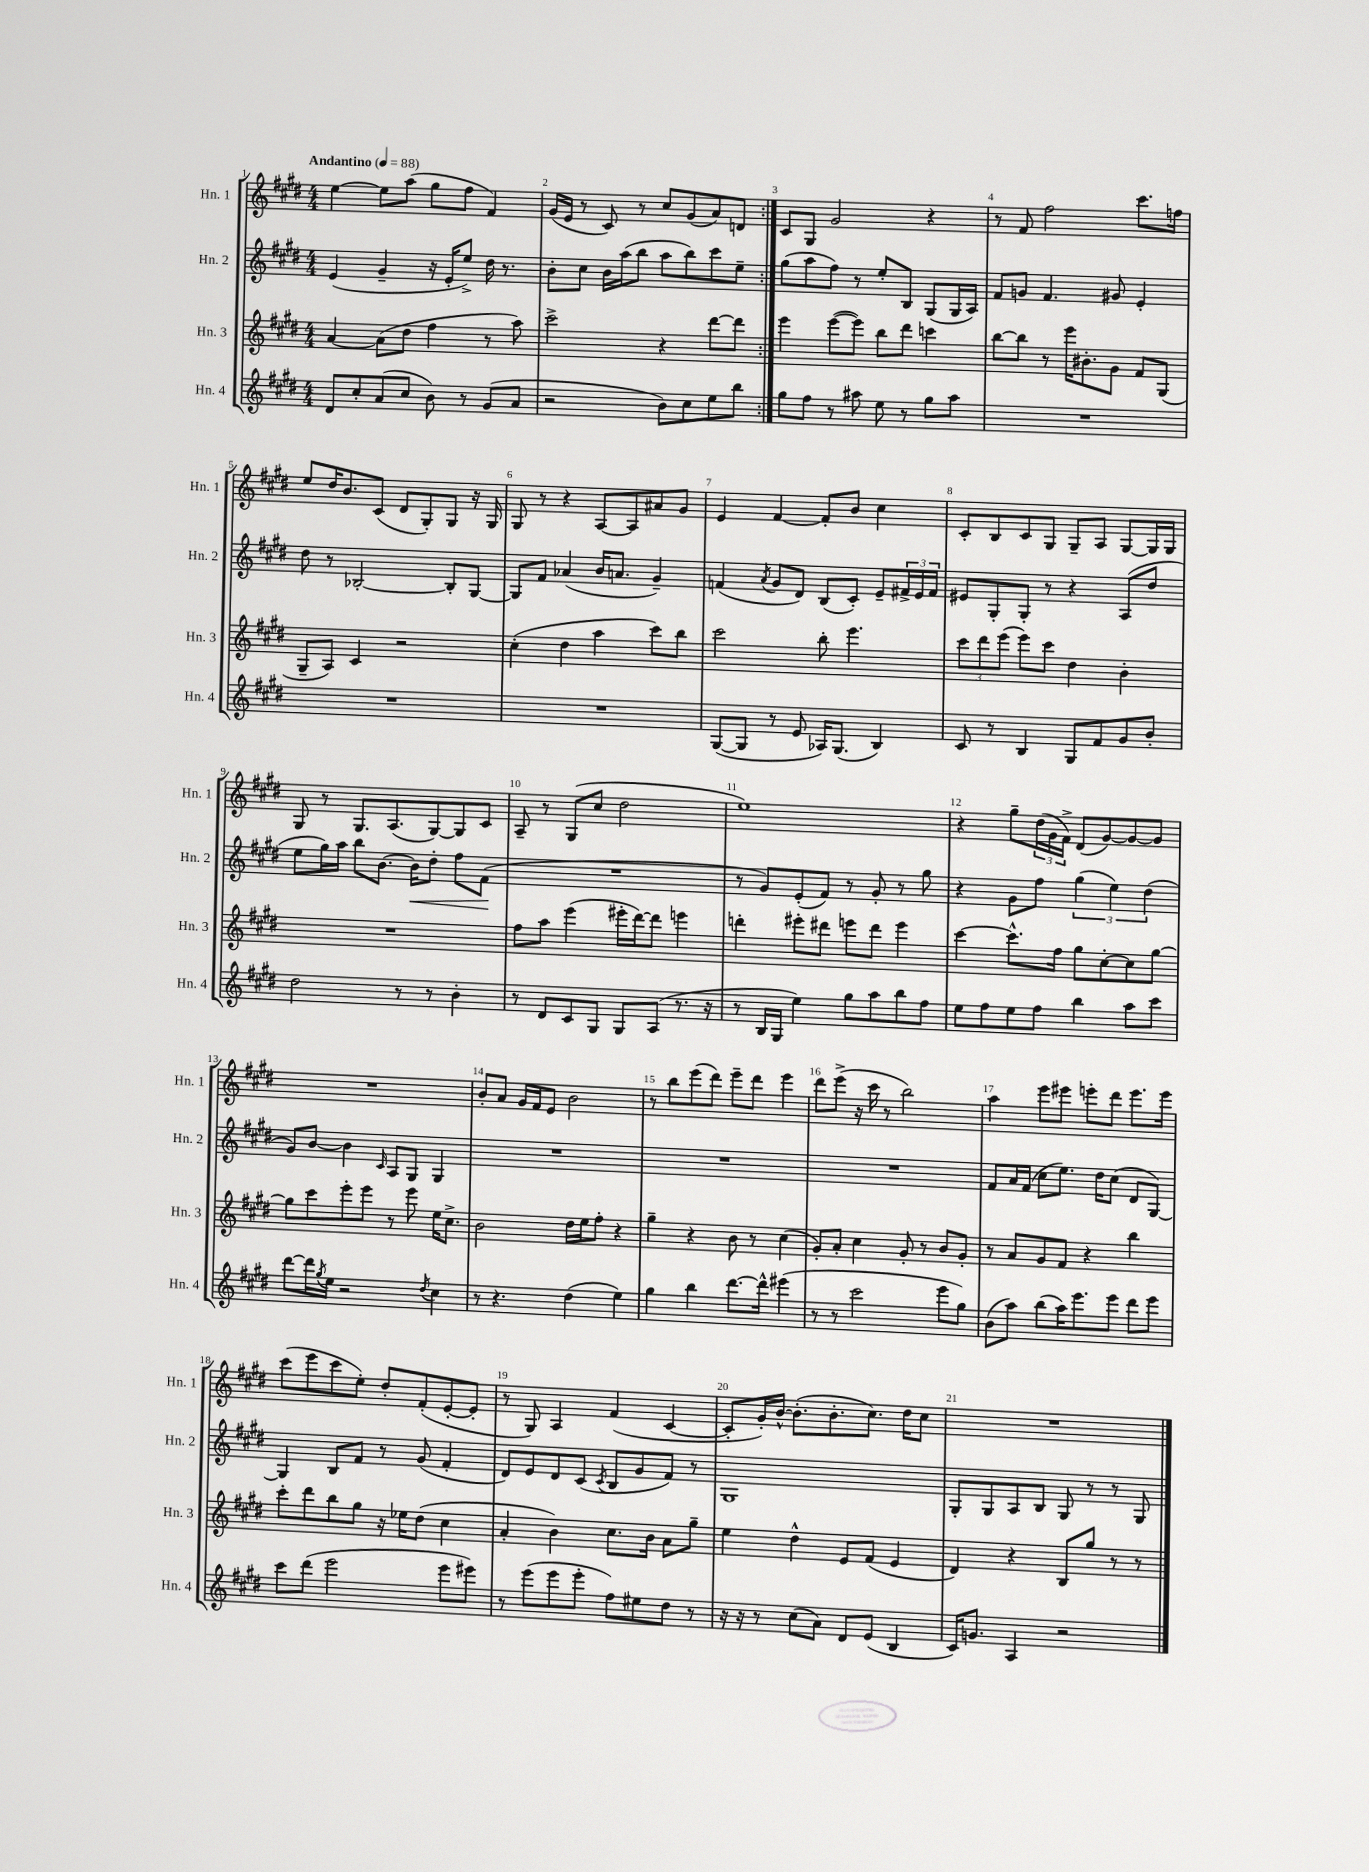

**kern	**kern	**kern	**kern
*staff4	*staff3	*staff2	*staff1
*clefG2	*clefG2	*clefG2	*clefG2
*k[f#c#g#d#]	*k[f#c#g#d#]	*k[f#c#g#d#]	*k[f#c#g#d#]
*M4/4	*M4/4	*M4/4	*M4/4
*MM88	*MM88	*MM88	*MM88
8d#/L	[4a/	(4e/	[4ee\
8cc#'/	.	.	.
(8a/	(8a\]L	4g#~/	8ee\]L
8cc#/J	8dd#\J	.	(8aa\J
8b\)	4ff#\	16r	8gg#\L
.	.	16e'/LK	.
8r	.	8ee^/J)	8ff#\J
(8g#/L	8r	16dd#\	4f#/)
.	.	8.r	.
8a/J	8aa\)	.	.
=	=	=	=
2r	2ccc#^\	8b'\L	(16g#/LL
.	.	.	16e/JJ
.	.	8cc#\J	8r
.	.	16b\LL	8c#/)
.	.	(16aa\J	.
.	.	8bb\J	8r
8b\L)	4r	8aa\L	8cc#/L
8cc#\	.	8bb\)	(8g#/
8ee\	[8ddd#\L	8ccc#\	8a/)
8bb\J	8ddd#\]J	8ee~\J	8d/J
=:|!	=:|!	=:|!	=:|!
8gg#\L	4eee\	(8gg#\L	8c#/L
8ff#\J	.	8aa\	8G#/J
8r	([8eee\L	8ff#\J)	2g#/
8aa#\	8eee\]J)	8r	.
8ee\	8bb\L	8ee'/L	.
8r	8ddd#\J	8B/J	.
8gg#\L	4ccc\	(8G#/L	4r
8aa#\J	.	16G#/L	.
.	.	16A/JJ)	.
=	=	=	=
1r	[8bb\L	8f#/L	8r
.	8bb\]J	8g/J	8f#/
.	8r	4.f#/	2ff#\
.	16eee\LK	.	.
.	8.b#'\	.	.
.	8g#\J	8g#/	.
.	8f#/L	4e'/	8.ccc#\L
.	(8G#/J	.	.
.	.	.	16ff\Jk
=	=	=	=
1r	8G#~/L	8dd#\	8ee/L
.	8A/J)	8r	16dd#/K
.	.	.	8.b/
.	4c#/	[2B-'/	.
.	.	.	(8c#/J
.	2r	.	8d#/L
.	.	.	8G#'/)
.	.	8B-'/]L	8G#/J
.	.	[8G#/J	16r
.	.	.	16G#/
=	=	=	=
1r	(4cc#'\	8G#/]L	8G#/
.	.	8f#/J	8r
.	4dd#\	(4a-/	4r
.	4aa\	16b/LK	[8A/L
.	.	8.a/J	.
.	.	.	8A/]
.	8ccc#\L)	4g#~/)	8a#/
.	8bb\J	.	8g#/J
=	=	=	=
([8G#/L	2ccc#\	(4f/	4e/
8G#/]J	.	.	.
.	.	8qa/	.
8r	.	8g#/L	[4f#/
8e/	.	8d#/J)	.
16A-/LK)	8bb'\	(8B/L	8f#'/]L
(8.G#/J	.	.	.
.	4.eee\	8c#'/J)	8b/J
4B/)	.	8e~/L	4cc#\
.	.	24f#^/L	.
.	.	24e/	.
.	.	24f#/JJ	.
=	=	=	=
8c#/	12ccc#\L	8e#/L	8c#'/L
.	12ddd#\	.	.
8r	.	8G#'/	8B/
.	(12eee\J	.	.
4B/	8eee\L)	8G#'/J	8c#/
.	8ccc#\J	8r	8G#/J
8G#/L	4dd#\	4r	8G#~/L
8f#/	.	.	8A/J
8g#/	4b'\	(8A/L	[8G#/L
8b'/J	.	8dd#/J	16G#/]L
.	.	.	16G#/JJ
=	=	=	=
2dd#\	1r	8ee\L	8G#/
.	.	16gg#\L)	8r
.	.	16aa\JJ	.
.	.	8bb\L	8.G#/L
.	.	[8.b\J	.
.	.	.	(8.A/
8r	.	.	.
.	.	16b\]LK	.
8r	.	8dd#'\J	[8G#/)
4b'\	.	8ff#\L	8G#/]
.	.	(8f#\J	8c#/J
=	=	=	=
8r	8ff#\L	1r	8A~/
8d#/L	8aa\J	.	8r
8c#/	(4eee\	.	(8G#/L
8G#/J	.	.	8cc#/J
8G#/L	16eee#'\LL	.	2dd#\
.	[16ddd#\J)	.	.
(8A/J	8ddd#\]J	.	.
8.r	4eee\	.	.
16r	.	.	.
=	=	=	=
8r	4ddd'\	8r	1ee)
16B/LL	.	8g#/L)	.
16G#/JJ	.	.	.
4ee\)	8eee#'\L	(8e'/	.
.	8ddd#\J	8f#/J)	.
8gg#\L	8eee\L	8r	.
8aa\	8ddd#\J	8g#'/	.
8bb\	4eee\	8r	.
8ff#\J	.	8gg#\	.
=	=	=	=
8ee\L	[4ccc#\	4r	4r
8ff#\	.	.	.
8ee\	8.ccc#^^\]L	8g#\L	8gg#~\L
8ff#\J	.	8ff#\J	(24dd#\L
.	.	.	24g#\
.	16ff#\Jk	.	.
.	.	.	24f#^\JJ)
4bb\	8gg#\L	(6gg#\	(8d#/L
.	[8cc#'\	.	[8g#/)
.	.	6ee\)	.
8aa\L	8cc#\]	.	8g#/_
.	.	(6dd#\	.
8ccc#\J	[8gg#\J	.	8g#/]J
=	=	=	=
[8ddd#\L	8gg#\]L	8g#/L)	1r
16ddd#\]L	8ccc#\	[8b/J	.
8qgg#/	.	.	.
16ee\JJ	.	.	.
2r	8eee'\	4b\]	.
.	8eee\J	.	.
.	.	16qqc#/	.
.	8r	8A/L	.
.	8eee\	8G#/J	.
8qdd#/	.	.	.
4cc#\	16ee\LK	4G#/	.
.	8.cc#^\J	.	.
=	=	=	=
8r	2b\	1r	8b'/L
4.r	.	.	8a/J
.	.	.	16g#/LL
.	.	.	16f#/J
.	.	.	8e/J
(4dd#\	16dd#\LL	.	2b\
.	16ee\J	.	.
.	8ff#'\J	.	.
4ee\)	4r	.	.
=	=	=	=
4gg#\	4gg#~\	1r	8r
.	.	.	8bb\L
4bb\	4r	.	(8eee\
.	.	.	8ddd#\J)
[8.ddd#\L	8b\	.	8eee~\L
.	8r	.	8ddd#\J
16ddd#^^\]Jk	.	.	.
(4eee#\	(4cc#\	.	4eee\
=	=	=	=
8r	8g#'/L)	1r	8ddd#\L
8r	8a'/J	.	(8eee^\J
2ccc#\	4cc#\	.	16r
.	.	.	16ccc#\
.	.	.	8r
.	8g#'/	.	2bb\)
.	8r	.	.
8eee\L	8b/L	.	.
8gg#\J)	8g#'/J	.	.
=	=	=	=
(8b\L	8r	8f#/L	4aa\
8aa\J)	8a/L	16a/L	.
.	.	(16f#/JJ	.
(8bb\L	8g#/	8cc#\L	8eee\L
16aa\K)	8f#/J	8.ee\J)	8eee#\J
8.eee\	.	.	.
.	4r	.	8eee'\L
.	.	16dd#\LK	.
8eee\J	.	(8cc#\J	8ddd#\J
8ddd#\L	4bb\	8d#/L	8.eee\L
8eee\J	.	[8G#/J)	.
.	.	.	16eee\Jk
=	=	=	=
8ccc#\L	8ccc#'\L	4G#/]	(8ccc#\L
(8ddd#\J	8ddd#\	.	8eee\
2eee\	8bb\	8B/L	8ccc#\
.	8gg#\J	8f#/J	8ee'\J)
.	16r	8r	8dd#'/L
.	16ee-\LK	.	.
.	(8dd#\J	(8g#/	(8f#'/
8eee\L	4cc#\	4f#'/	[8e'/
8eee#\J)	.	.	8e'/]J
=	=	=	=
8r	4a'/	8d#/L)	8r
(8eee\L	.	8e/	8G#/)
8eee\	4b\)	8d#/	4A/
8eee'\J	.	(8c#/J	.
.	.	8qc#/	.
8ff#\L)	8.cc#\L	8B/L	(4f#/
8ee#\	.	8g#/	.
.	16b\Jk	.	.
8dd#\J	8a\L	8f#/J)	[4c#/
8r	8gg#~\J	8r	.
=	=	=	=
16r	4ee\	1G#	8c#'/]L
16r	.	.	.
8r	.	.	16g#'/L)
.	.	.	[16b^^/JJ
(8cc#\L	4dd#^^\	.	(8.b'\]L
8a\J)	.	.	.
.	.	.	8.b'\
8d#/L	8e/L	.	.
(8e/J	(8f#/J	.	8.cc#\J)
4B/	4e/	.	.
.	.	.	16dd#\LK
.	.	.	8cc#\J
=	=	=	=
16c#/LK)	4d#/)	8G#'/L	1r
8.g/J	.	.	.
.	.	8G#/	.
4A/	4r	8A/	.
.	.	8B/J	.
2r	8B/L	8G#/	.
.	8gg#/J	8r	.
.	8r	8r	.
.	8r	8G#/	.
==	==	==	==
*-	*-	*-	*-
